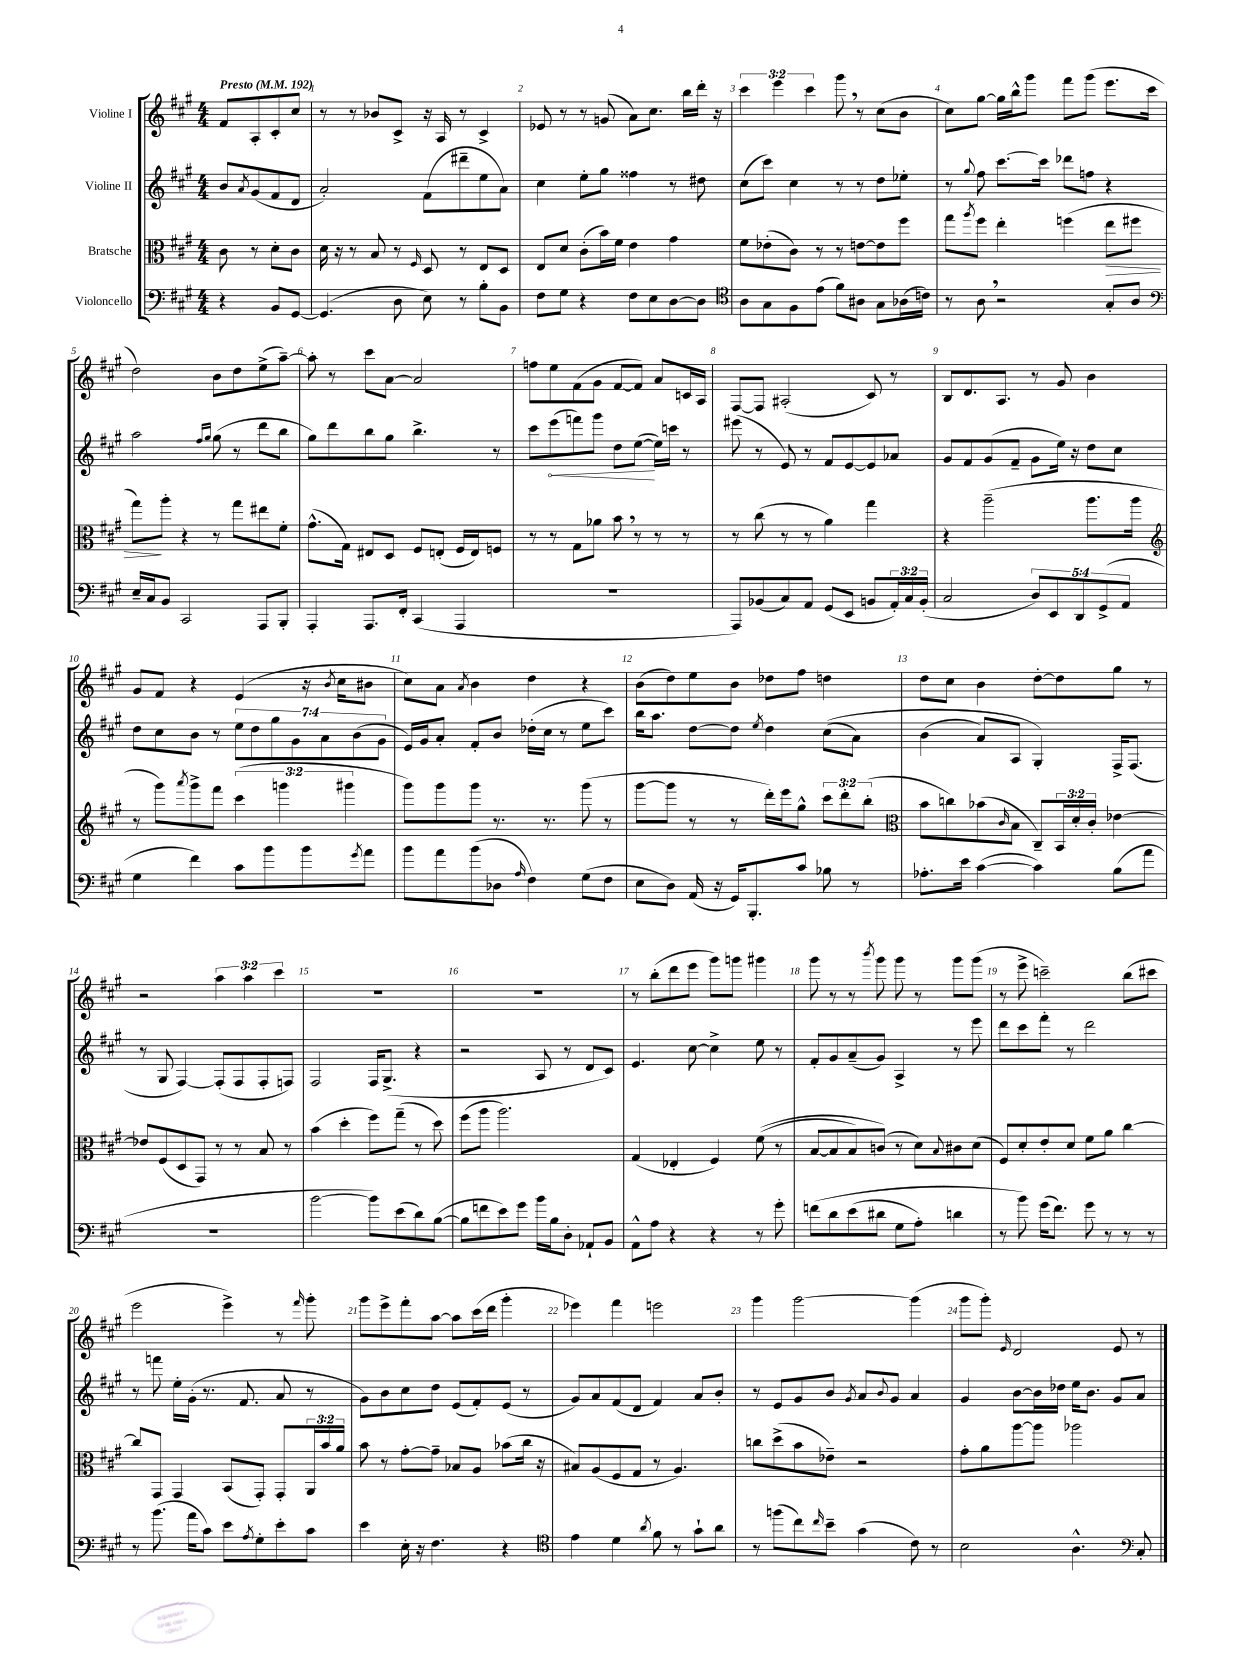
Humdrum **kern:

**kern	**kern	**dynam	**kern	**dynam	**kern
*part4	*part3	*part3	*part2	*part2	*part1
*staff4	*staff3	*staff3	*staff2	*staff2	*staff1
*I"Violoncello	*I"Bratsche	*	*I"Violine II	*	*I"Violine I
*clefF4	*clefC3	*	*clefG2	*	*clefG2
*k[f#c#g#]	*k[f#c#g#]	*	*k[f#c#g#]	*	*k[f#c#g#]
*M4/4	*M4/4	*	*M4/4	*	*M4/4
*MM192	*MM192	*	*MM192	*	*MM192
=	=	=	=	=	=
!	!	!	!	!	!LO:TX:a:B:t=Presto
4r	8c#\	.	8b/L	.	8f#/L
.	.	.	8qa/	.	.
.	8r	.	(8g#/	.	8A'/
8BB/L	8d'\L	.	8f#/	.	8c#'/
[8GG#/J	8c#\J	.	8d/J	.	8cc#/J
=1	=1	=1	=1	=1	=1
(4.GG#/]	16d\	.	2a'/)	.	8r
.	16r	.	.	.	.
.	8r	.	.	.	8r
.	8B/	.	.	.	8b-X/L
8D\	8r	.	.	.	8c#^/J
.	16qqF#/	.	.	.	.
8E\)	8D/	.	(8f#\L	.	16r
.	.	.	.	.	16A/
8r	8r	.	8ddd#X~\	.	8r
8B'\L	8E/L	.	8ee\	.	4c#^/
8BB\J	8D/J	.	8a\J)	.	.
=2	=2	=2	=2	=2	=2
8F#\L	8E/L	.	4cc#\	.	8e-X/
8G#\J	8d/J	.	.	.	8r
4r	(8c#'\L	.	8ee'\L	.	8r
.	16b\L)	.	8gg#\J	.	(8gn/
.	16f#\JJ	.	.	.	.
8F#\L	4e\	.	4ff##X\	.	8a\L)
8E\	.	.	.	.	8.cc#\J
[8D\	4g#\	.	8r	.	.
.	.	.	.	.	16bb\LL
8D\J]	.	.	8dd#X\	.	16ddd'\JJ
.	.	.	.	.	16r
=3	=3	=3	=3	=3	=3
*clefC4	*	*	*	*	*
8A\L	8f#\L	.	(8cc#\L	.	6ccc#\
8G#\	(8e-X'\	.	8ccc#\J)	.	.
.	.	.	.	.	6eee\
8F#\	8c#\J)	.	4cc#\	.	.
.	.	.	.	.	6ccc#\
(8e\J	8r	.	.	.	.
8f#\L)	8r	.	8r	.	8ggg#,\
8A#X\J	[8en\L	.	8r	.	8r
8G#\L	8e\]	.	8dd\L	.	(8cc#\L
(16A-X\L	8ff#\J	.	8ee-X'\J	.	8b\J
16cn\JJ)	.	.	.	.	.
=4	=4	=4	=4	=4	=4
8r	8gg#\L	.	8r	.	8cc#\L)
.	8qaa/	.	8qqgg#/	.	.
8A,\	8ff#\J	.	8ff#\	.	[8gg#\J
2r	4ee'\	.	[8.ccc#\L	.	16gg#\LL]
.	.	.	.	.	16bb^^\J
.	.	.	.	.	8ggg#\J
.	.	.	16ccc#\Jk]	.	.
.	(4ffn\	.	8ddd-X\L	.	8fff#\L
.	.	.	8ffn\J	.	(8ggg#\J
!	!	!LO:HP:b	!	!	!
8G#'/L	8ee\L	>	4r	.	8.eee\L
8A/J	8ff#X\J	.	.	.	.
.	.	.	.	.	16ccc#\Jk
!!LO:LB:g=z
=5	=5	=5	=5	=5	=5
*clefF4	*	*	*	*	*
16E~/LL	8gg#\L)	.	2aa\	.	2dd\)
16C#/J	.	.	.	.	.
8BB/J	8aa'\J	]	.	.	.
2CC#/	4r	.	.	.	.
.	.	.	16qqff#/LL	.	.
.	.	.	16qqgg#/JJ	.	.
.	8r	.	(8gg#\	.	8b\L
.	8gg#\L	.	8r	.	8dd\
8AAA/L	8ee#X\	.	8ddd\L	.	(8ee^\
8BBB'/J	8f#'\J	.	8bb\J	.	[8aa~\J)
=6	=6	=6	=6	=6	=6
4AAA'/	(8.g#^^\L	.	8gg#\L)	.	8aa'\]
.	.	.	8ddd\	.	8r
.	16G#\Jk)	.	.	.	.
8.AAA/L	8E#X/L	.	8bb\	.	8ccc#\L
.	8D/J	.	8gg#\J	.	[8a\J
16FF#'/Jk	.	.	.	.	.
(4CC#/	8F#/L	.	4.bb^\	.	2a/]
.	(8En'/J	.	.	.	.
4AAA/	16F#/LL	.	.	.	.
.	16E/J)	.	.	.	.
.	8Fn/J	.	8r	.	.
=7	=7	=7	=7	=7	=7
1r	8r	.	8ccc#\L	.	8ffn\L
!	!	!	!	!LO:HP:b	!
.	8r	.	(8eee\	<	8ee\
.	8G#\L	.	8fffn\)	.	(8f#\
.	8a-X\J	.	8ggg#\J	.	8g#\J
.	8b,\	.	8dd\L	.	[8f#/L
.	8r	.	([8ee\J	.	8f#/J])
.	8r	.	16ee\LL])	[	8a/L
.	.	.	16cccn\JJ	.	.
.	8r	.	8r	.	16cn/L
.	.	.	.	.	16A/JJ
=8	=8	=8	=8	=8	=8
8AAA/L)	8r	.	(8eee#X\	.	[8F#/L
(8BB-X/	(8cc#\	.	8r	.	8F#/J]
8C#/)	8r	.	8e/)	.	(2A#X'/
8AA/J	8r	.	8r	.	.
(8GG#/L	4a\)	.	8f#/L	.	.
8EE/J	.	.	[8e/	.	.
8BBn/L	4gg#\	.	8e/]	.	8c#/)
24AA'/L)	.	.	8a-X/J	.	8r
24C#/	.	.	.	.	.
(24BB'/JJ	.	.	.	.	.
=9	=9	=9	=9	=9	=9
2C#/	4r	.	8g#/L	.	8B/L
.	.	.	8f#/	.	8.d/
.	(2aa~\	.	(8g#/	.	.
.	.	.	.	.	8.A/J
.	.	.	8f#~/J	.	.
10D/L)	.	.	8g#\L	.	8r
10EE/	.	.	.	.	.
.	.	.	16ee\Jk)	.	8g#/
.	.	.	16r	.	.
10DD/	.	.	.	.	.
.	8.aa\L	.	8dd\L	.	4b\
(10GG#^/	.	.	.	.	.
.	.	.	8cc#\J	.	.
10AA/J	.	.	.	.	.
.	16aa\Jk	.	.	.	.
!!LO:LB:g=z
=10	=10	=10	=10	=10	=10
*	*clefG2	*	*	*	*
4G#\	8r	.	8dd\L	.	8g#/L
.	8ggg#\L)	.	8cc#\	.	8f#/J
.	8qaaa/	.	.	.	.
4f#\)	8ggg#^\	.	8b\J	.	4r
.	8fff#\J	.	8r	.	.
8c#\L	(6ccc#\	.	14ee\L	.	(4e/
.	.	.	14dd\	.	.
8b\	.	.	.	.	.
.	.	.	14gg#\	.	.
.	6gggn\	.	.	.	.
.	.	.	14g#\	.	.
8b\	.	.	.	.	16r
.	.	.	14a\	.	.
.	.	.	.	.	8qb/
.	.	.	.	.	16cc#\KL
.	6ggg#X\	.	.	.	.
.	.	.	(14b\	.	.
8qg#/	.	.	.	.	.
8a\J	.	.	.	.	8b#X\J
.	.	.	14g#\J	.	.
=11	=11	=11	=11	=11	=11
8b\L	8ggg#\L)	.	16e/LL)	.	8cc#\L)
.	.	.	16g#/J	.	.
8a\	8ggg#\	.	8a'/J	.	8a\J
.	.	.	.	.	8qa/
(8b\	8ggg#\J	.	8f#'/L	.	4b\
8D-X\J	8.r	.	8b/J	.	.
16qqA/	.	.	.	.	.
4F#\)	.	.	(16dd-X'\LL	.	4dd\
.	8.r	.	16cc#\JJ	.	.
.	.	.	8r	.	.
(8G#\L	(8ggg#\	.	8ee\L	.	4r
8F#\J	8r	.	8ccc#\J)	.	.
=12	=12	=12	=12	=12	=12
8E\L	[8ggg#\L	.	16bb\KL	.	(8b\L
.	.	.	8.aa\J	.	.
8D\J)	8ggg#\J]	.	.	.	8dd\)
(16AA/	8r	.	[8dd\L	.	8ee\
16r	.	.	.	.	.
16GG#/KL)	8r	.	8dd\J]	.	8b\J
8.BBB'/	.	.	.	.	.
.	.	.	8qee/	.	.
.	16ddd'\LL)	.	4dd\	.	8dd-X\L
.	16eee\J	.	.	.	.
8c#/J	8gg#^^\J	.	.	.	8ff#\J
8B-X\	12ccc#\L	.	((8cc#\L	.	4ddn\
.	12ddd'\	.	.	.	.
8r	.	.	8a\J)	.	.
.	(12bb'\J	.	.	.	.
=13	=13	=13	=13	=13	=13
*	*clefC3	*	*	*	*
8.A-X'\L	8b\L	.	(4b\	.	8dd\L
.	8ccn\)	.	.	.	8cc#\J
16e\Jk	.	.	.	.	.
([4c#\	(8b-X\	.	8a/L)	.	4b\
.	16qqc#/	.	.	.	.
.	8B\J	.	8A/J	.	.
4c#\])	8C#~/L)	.	4G#'/)	.	[8dd'\L
.	24BB/L	.	.	.	8dd\]
.	24d'/	.	.	.	.
.	24c#'/JJ	.	.	.	.
(8B\L	[4e-X\	.	16F#^/KL	.	8gg#\J
.	.	.	(8.F#/J	.	.
8a\J	.	.	.	.	8r
!!LO:LB:g=z
=14	=14	=14	=14	=14	=14
1r	8e-X/L]	.	8r	.	2r
.	(8F#/	.	8G#/	.	.
.	8D/	.	[4F#/)	.	.
.	8GG#/J)	.	.	.	.
.	8r	.	(8F#'/L]	.	6aa\
.	8r	.	8F#/	.	.
.	.	.	.	.	6aa\
.	8B/	.	8F#'/	.	.
.	.	.	.	.	6ccc#\
.	8r	.	8Fn/J)	.	.
=15	=15	=15	=15	=15	=15
[2b\	(4b\	.	2F#/	.	1r
.	4dd'\	.	.	.	.
8b\L])	8ff#\L)	.	16F#/KL	.	.
.	.	.	(8.G#^/J	.	.
(8e\	(8gg#~\J	.	.	.	.
8d\)	8r	.	4r	.	.
([8B\J	8dd\)	.	.	.	.
=16	=16	=16	=16	=16	=16
8B\L]	(8ff#\L	.	2r	.	1r
8fn\	8aa\J	.	.	.	.
8e\)	2.aa\)	.	.	.	.
8g#\J	.	.	.	.	.
16b\LL	.	.	8A/	.	.
16B\J	.	.	.	.	.
8D'\J	.	.	8r	.	.
8AA-X`/L	.	.	8d/L	.	.
8BB/J	.	.	8c#/J)	.	.
=17	=17	=17	=17	=17	=17
8AA^^\L	(4G#/	.	4.e/	.	8r
8A\J	.	.	.	.	(8bb'\L
4r	4E-X'/	.	.	.	8ddd\
.	.	.	[8cc#\	.	8eee\J
4r	4F#/)	.	4cc#^\]	.	8ggg#\L)
.	.	.	.	.	8gggn\J
8r	((8f#\	.	8ee\	.	4ggg#X\
8g#'\	8r	.	8r	.	.
=18	=18	=18	=18	=18	=18
(8fn\L	[8B/L	.	8f#'/L	.	8ggg#\
8d\	8B/]	.	8g#/	.	8r
(8e\	8B/)	.	(8a~/	.	8r
.	.	.	.	.	8qbbb/
8d#X\J	(8cn/J)	.	8g#/J)	.	8ggg#\
8G#\L	8r	.	4A^/	.	8ggg#\
8A'\J)	8d\L)	.	.	.	8r
.	8qqB/	.	.	.	.
4dn\	8c#X\	.	8r	.	8ggg#\L
.	(8d\J	.	8eee\	.	(8ggg#\J
=19	=19	=19	=19	=19	=19
8r	8F#/L)	.	8ddd\L	.	8r
8b\)	8d'/	.	8ccc#\	.	8eee^\
(16g#\KL	8e'/	.	8fff#'\J	.	2cccn~\)
8.f#\J)	.	.	.	.	.
.	8d/J	.	8r	.	.
8g#\	8f#\L	.	2ddd\	.	.
8r	8a\J	.	.	.	.
8r	[4cc#\	.	.	.	(8bb\L
8r	.	.	.	.	8ccc#X\J
!!LO:LB:g=z
=20	=20	=20	=20	=20	=20
8r	8cc#/L]	.	8r	.	2eee\
(8.b\	8GG#/J	.	8fffn\	.	.
.	4GG#/	.	16ee'\LL	.	.
16a\KL	.	.	(16g#'\JJ	.	.
8c#\J)	.	.	8.r	.	.
8e\L	(8BB/L	.	.	.	4eee^\)
.	.	.	8.f#/	.	.
8qA/	.	.	.	.	.
8G#'\	8GG#'/J)	.	.	.	.
8e'\	8GG#'/L	.	8a/	.	8r
.	.	.	.	.	16qqfff#/
8c#\J	24AA/L	.	8r	.	8ggg#'\
.	24b/	.	.	.	.
.	24a/JJ	.	.	.	.
=21	=21	=21	=21	=21	=21
4e\	8b\	.	8g#\L)	.	8ggg#\L
.	8r	.	8b\	.	8eee^\
16E'\	[8g#'\L	.	8cc#\	.	8fff#'\
16r	.	.	.	.	.
4.F#\	8g#~\J]	.	8dd\J	.	[8aa\J
.	8B-X/L	.	(8e/L	.	8aa\L]
.	8A/J	.	8f#'/)	.	(16ccc#\L
.	.	.	.	.	16ddd\JJ
4r	(8b-X\L	.	(8e/J	.	4ggg#'\
.	16cc#\Jk	.	8r	.	.
.	16r	.	.	.	.
=22	=22	=22	=22	=22	=22
*clefC4	*	*	*	*	*
4e\	8B#X/L)	.	8g#/L)	.	4eee-X\)
.	(8A/	.	8a/	.	.
4d\	8F#/	.	(8f#/	.	4fff#\
.	8G#/J	.	8d/J	.	.
8qa/	.	.	.	.	.
8f#\	8r	.	4f#/)	.	2eeen\
8r	4.A/)	.	.	.	.
8g#`\L	.	.	8a/L	.	.
8a\J	.	.	8b'/J	.	.
=23	=23	=23	=23	=23	=23
8r	8ccn\L	.	8r	.	4ggg#\
(8ffn\L	(8dd^\	.	8e/L	.	.
8cc#\)	8b\	.	8g#/	.	[2ggg#\
16qqcc#/	.	.	.	.	.
8b~\J	8e-X~\J)	.	8b/J	.	.
.	.	.	8qg#/	.	.
(4g#\	2r	.	8a/L	.	.
.	.	.	8qqb/	.	.
.	.	.	8g#/J	.	.
8c#\)	.	.	4a/	.	(4ggg#\]
8r	.	.	.	.	.
=24	=24	=24	=24	=24	=24
2B\	8g#'\L	.	4g#/	.	8ggg#\L
.	8a\	.	.	.	8ggg#'\J)
.	.	.	.	.	16qqe/
.	[8aa\	.	[8b\L	.	2d/
.	8aa\J]	.	16b\L]	.	.
.	.	.	16dd-X\JJ	.	.
4.A^^\	2aa-X\	.	16ee\KL	.	.
.	.	.	8.b\J	.	.
.	.	.	8g#/L	.	8e/
*clefF4	*	*	*	*	*
8C#'/	.	.	8a/J	.	8r
==	==	==	==	==	==
*-	*-	*-	*-	*-	*-
